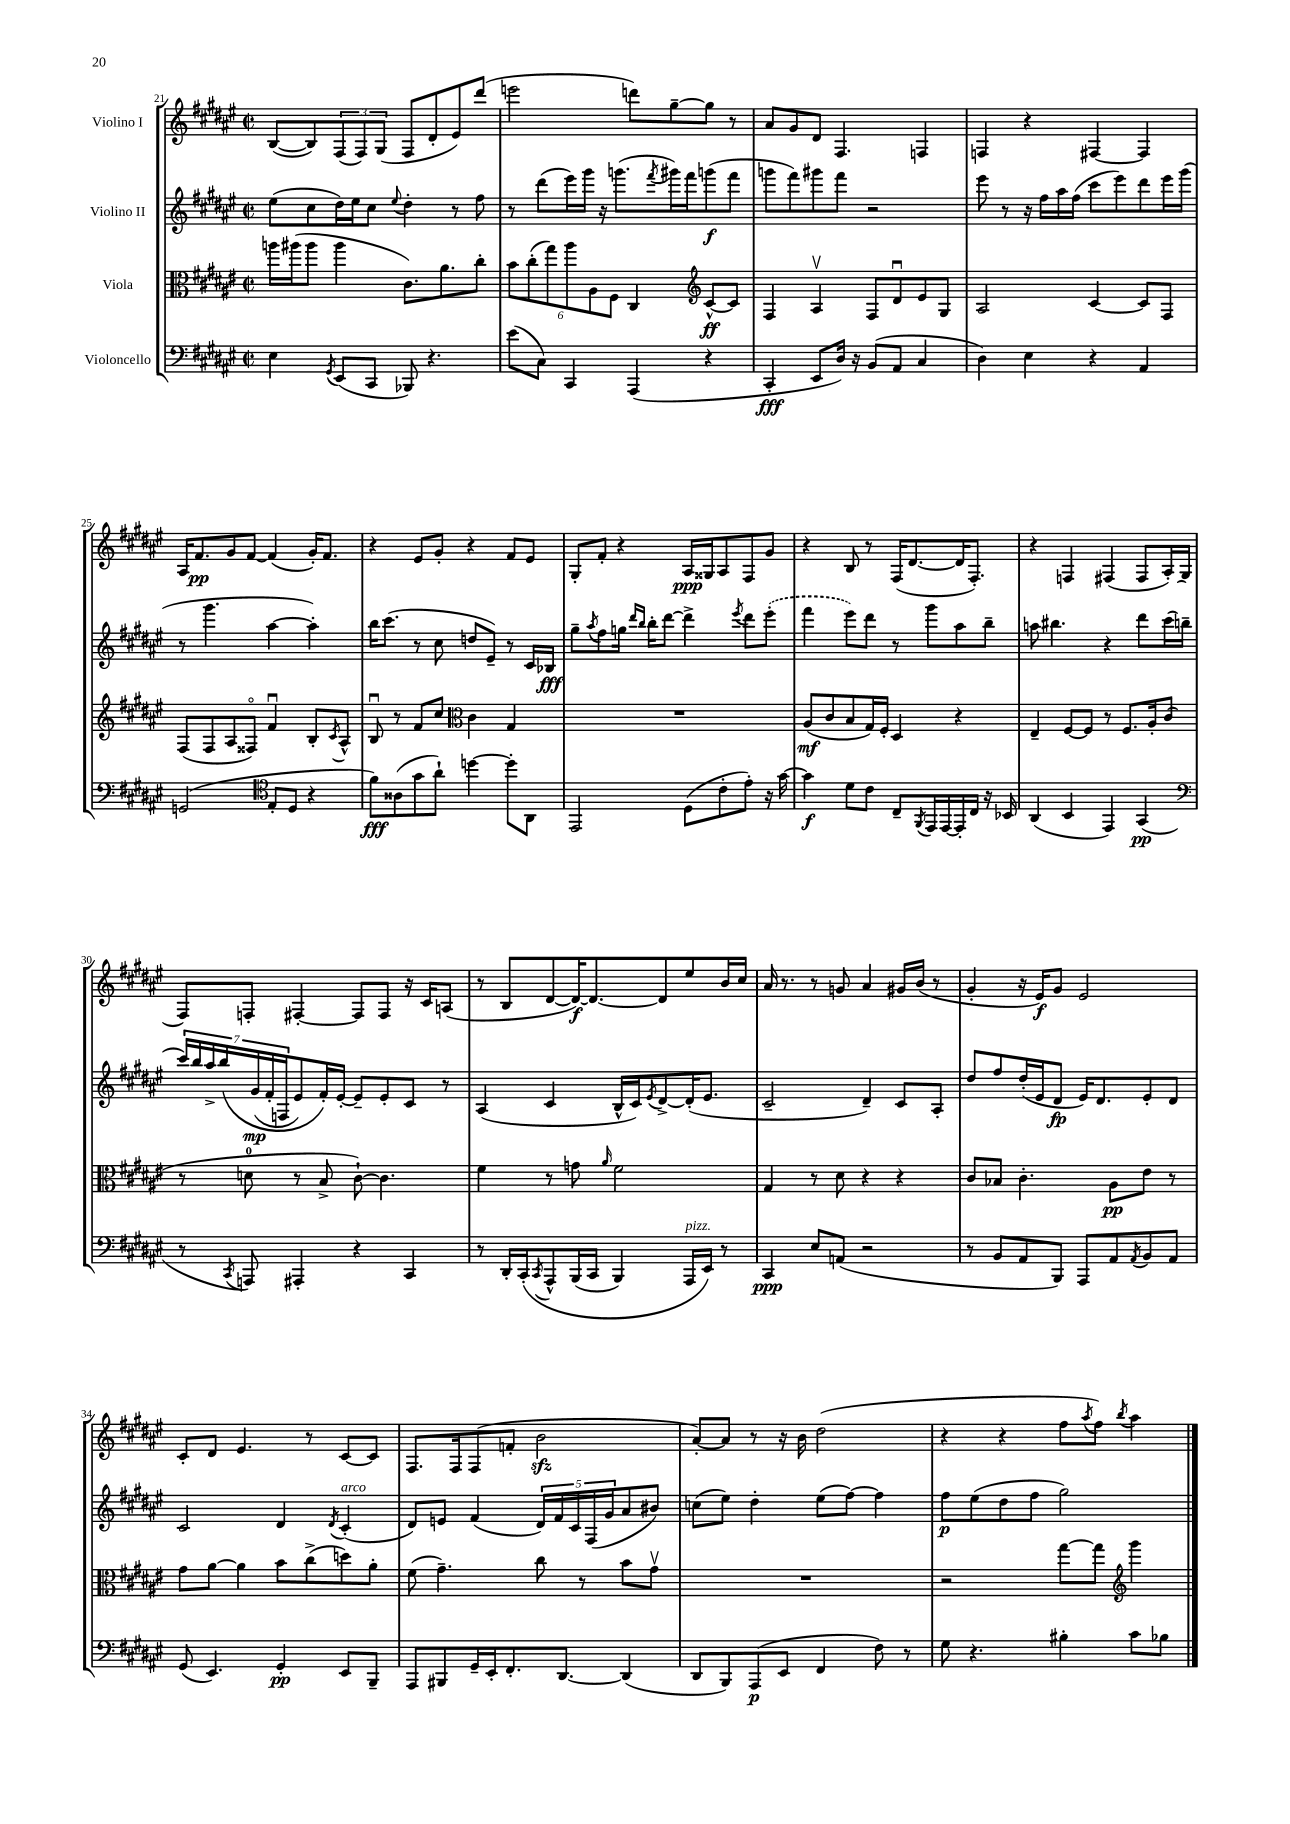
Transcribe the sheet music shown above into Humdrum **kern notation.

**kern	**kern	**kern	**kern
*staff4	*staff3	*staff2	*staff1
*clefF4	*clefC3	*clefG2	*clefG2
*k[f#c#g#d#a#e#]	*k[f#c#g#d#a#e#]	*k[f#c#g#d#a#e#]	*k[f#c#g#d#a#e#]
*M2/2	*M2/2	*M2/2	*M2/2
*met(c|)	*met(c|)	*met(c|)	*met(c|)
4E#	16aa	(8ee#	([8B
.	(16aa#	.	.
.	8aa#	8cc#	8B])
8qGG#	.	.	.
(8EE#	4aa#	16dd#)	(12F#
.	.	16ee#	.
.	.	.	12F#)
8CC#	.	8cc#	.
.	.	.	(12G#
.	.	8qqee#	.
8BBB-)	8.c#)	4dd#'	8F#
4.r	.	.	8d#'
.	8.a#	.	.
.	.	8r	8e#)
.	8cc#'	8ff#	(8ddd#
=	=	=	=
(8e#	12b	8r	2eee
.	(12cc#'	.	.
8C#)	.	(8ddd#	.
.	12gg#)	.	.
4CC#	12aa#	16eee#)	.
.	.	16ggg#	.
.	12A#	.	.
.	.	16r	.
.	12F#	.	.
.	.	(8.ggg	.
(4AAA#	4C#	.	8ddd)
.	.	8qfff#	.
.	.	16ggg#)	[8gg#~
.	.	16fff#	.
*	*clefG2	*	*
4r	[8c#^^	(8ggg	8gg#]
.	8c#]	8fff#	8r
=	=	=	=
4CC#'	4F#	8ggg	8a#
.	.	8fff#)	8g#
8EE#	4A#v	8ggg#	8d#
16D#)	.	8fff#	4.F#
16r	.	.	.
(8BB	8F#	2r	.
8AA#	8d#u	.	.
4C#	8e#	.	4F
.	8G#	.	.
=	=	=	=
4D#)	2A#	8eee#	4F
.	.	8r	.
4E#	.	16r	4r
.	.	16ff#	.
.	.	16aa#	.
.	.	(16ff#	.
4r	[4c#	8ccc#	[4F#
.	.	8eee#)	.
4AA#	8c#]	8ddd#	4F#]
.	8F#	16eee#	.
.	.	(16ggg#	.
=	=	=	=
(2GG	(8F#	8r	16A#
.	.	.	8.f#
.	8F#	4.ggg#	.
.	8A#	.	8g#
.	8F##o)	.	[8f#
*clefC4	*	*	*
8E#'	4f#u	[4aa#	(4f#]
8D#	.	.	.
4r	8B'	4aa#'])	16g#')
.	.	.	8.f#
.	8qc#	.	.
.	8A#^^	.	.
=	=	=	=
8f#)	8Bu	16bb	4r
.	.	(8.ccc#	.
(8A##	8r	.	.
8g#	8f#	8r	8e#
8a#`)	8cc#	8cc#	8g#'
*	*clefC3	*	*
[4dd	4c#	8dd	4r
.	.	8e#~)	.
8dd']	4G#	8r	8f#
8AA#	.	16c#	8e#
.	.	16B-	.
=	=	=	=
2EE#	1r	8gg#~	8G#'
.	.	8qaa#	.
.	.	8ff#	8f#'
.	.	16gg	4r
.	.	16qqddd#	.
.	.	16qqbb	.
.	.	16bb'	.
.	.	[8ddd#	.
(8D#	.	4ddd#^]	16A#
.	.	.	16G##
8c#'	.	.	8A#
.	.	8qeee#	.
8e#')	.	8ddd#	8F#
16r	.	(8eee#'	8g#
[16g#	.	.	.
=	=	=	=
4g#]	(8A#	4fff#	4r
.	8c#	.	.
8d#	8B	8eee#)	8B
8c#	16G#)	8ddd#	8r
.	16F#'	.	.
8C#~	4D#	8r	(16F#
.	.	.	[8.d#
8qFF#	.	.	.
16EE#	.	8ggg#	.
[16EE#	.	.	.
16EE#']	4r	8aa#	16d#]
16C#	.	.	8.F#')
16r	.	8bb~	.
16BB-	.	.	.
=	=	=	=
(4AA#	4E#~	8aa	4r
.	.	4.bb#	.
4BB	[8F#	.	4F
.	8F#]	.	.
4EE#)	8r	4r	(4F#
.	8.F#	.	.
(4GG#	.	8ddd#	8F#
.	16A#'	.	.
.	(8c#	(16ccc#	16A#')
.	.	16bb~	(16G#
=	=	=	=
*clefF4	*	*	*
8r	8r	28ccc#)	8F#)
.	.	28bb	.
.	.	28aa#^	.
.	.	&(28bb	.
8qCC#	.	.	.
8AAA)	8d	.	8F'
.	.	(28g#	.
.	.	28f#'	.
.	.	28F	.
4AAA#'	8r	8e#)	[4F#'
.	8B^	16f#'&)	.
.	.	[16e#'	.
4r	[8c#`)	8e#~]	8F#]
.	4.c#]	8e#'	8F#
4CC#	.	8c#	16r
.	.	.	16c#
.	.	8r	(8A
=	=	=	=
8r	4f#	(4A#	8r
16DD#'	.	.	8B
&(16CC#'	.	.	.
8qCC#	.	.	.
8AAA#^^	8r	4c#	[8d#
(16BBB	8g	.	16d#_)
16CC#	.	.	8.d#_
.	16qqa#	.	.
4BBB)	2f#	16B^^	.
.	.	16c#)	.
.	.	8qe#	.
.	.	[8d#^	8d#]
16AAA#	.	(16d#']	8ee#
16EE#&)	.	8.e#	.
8r	.	.	16b
.	.	.	16cc#
=	=	=	=
4CC#	4G#	2c#~	16a#
.	.	.	8.r
8E#	8r	.	8r
(8AA	8d#	.	8g
2r	4r	4d#~)	4a#
.	4r	8c#	16g#
.	.	.	(16b
.	.	8A#'	8r
=	=	=	=
8r	8c#	8dd#	4g#'
8BB	8B-	8ff#	.
8AA#	4.c#'	(16dd#'	16r
.	.	16e#	16e#)
8BBB)	.	8d#	8g#
8AAA#	.	16e#)	2e#
.	.	8.d#	.
8AA#	8A#	.	.
8qAA#	.	.	.
8BB	8e#	8e#'	.
8AA#	8r	8d#	.
=	=	=	=
(8GG#	8g#	2c#	8c#'
4.EE#)	[8a#	.	8d#
.	4a#]	.	4.e#
4GG#'	8b	4d#	.
.	(8cc#^	.	8r
.	.	8qd#	.
8EE#	8dd)	(4c#'	[8c#
8BBB~	8a#'	.	8c#]
=	=	=	=
8AAA#	(8f#	8d#)	8.F#
8BBB#	4.g#~)	8e	.
.	.	.	16F#
16GG#~	.	(4f#	(8F#
16EE#'	.	.	.
8.FF#'	.	.	8f'
.	8cc#	20d#)	2b
.	.	20f#	.
[8.DD#	.	.	.
.	.	20c#	.
.	8r	.	.
.	.	(20F#	.
.	.	20g#	.
(4DD#]	8b	8a#	.
.	8g#v	8b#)	.
=	=	=	=
8DD#	1r	(8cc	[8a#')
8BBB)	.	8ee#)	8a#]
(8AAA#	.	4dd#'	8r
8EE#	.	.	16r
.	.	.	16b
4FF#	.	(8ee#	(2dd#
.	.	[8ff#)	.
8F#)	.	4ff#]	.
8r	.	.	.
=	=	=	=
8G#	2r	8ff#	4r
4.r	.	(8ee#	.
.	.	8dd#	4r
.	.	8ff#	.
4B#'	[8gg#	2gg#)	8ff#
.	.	.	8qaa#
.	8gg#]	.	8ff#)
*	*clefG2	*	*
.	.	.	8qbb
8c#	4ggg#	.	4aa#
8B-	.	.	.
==	==	==	==
*-	*-	*-	*-
